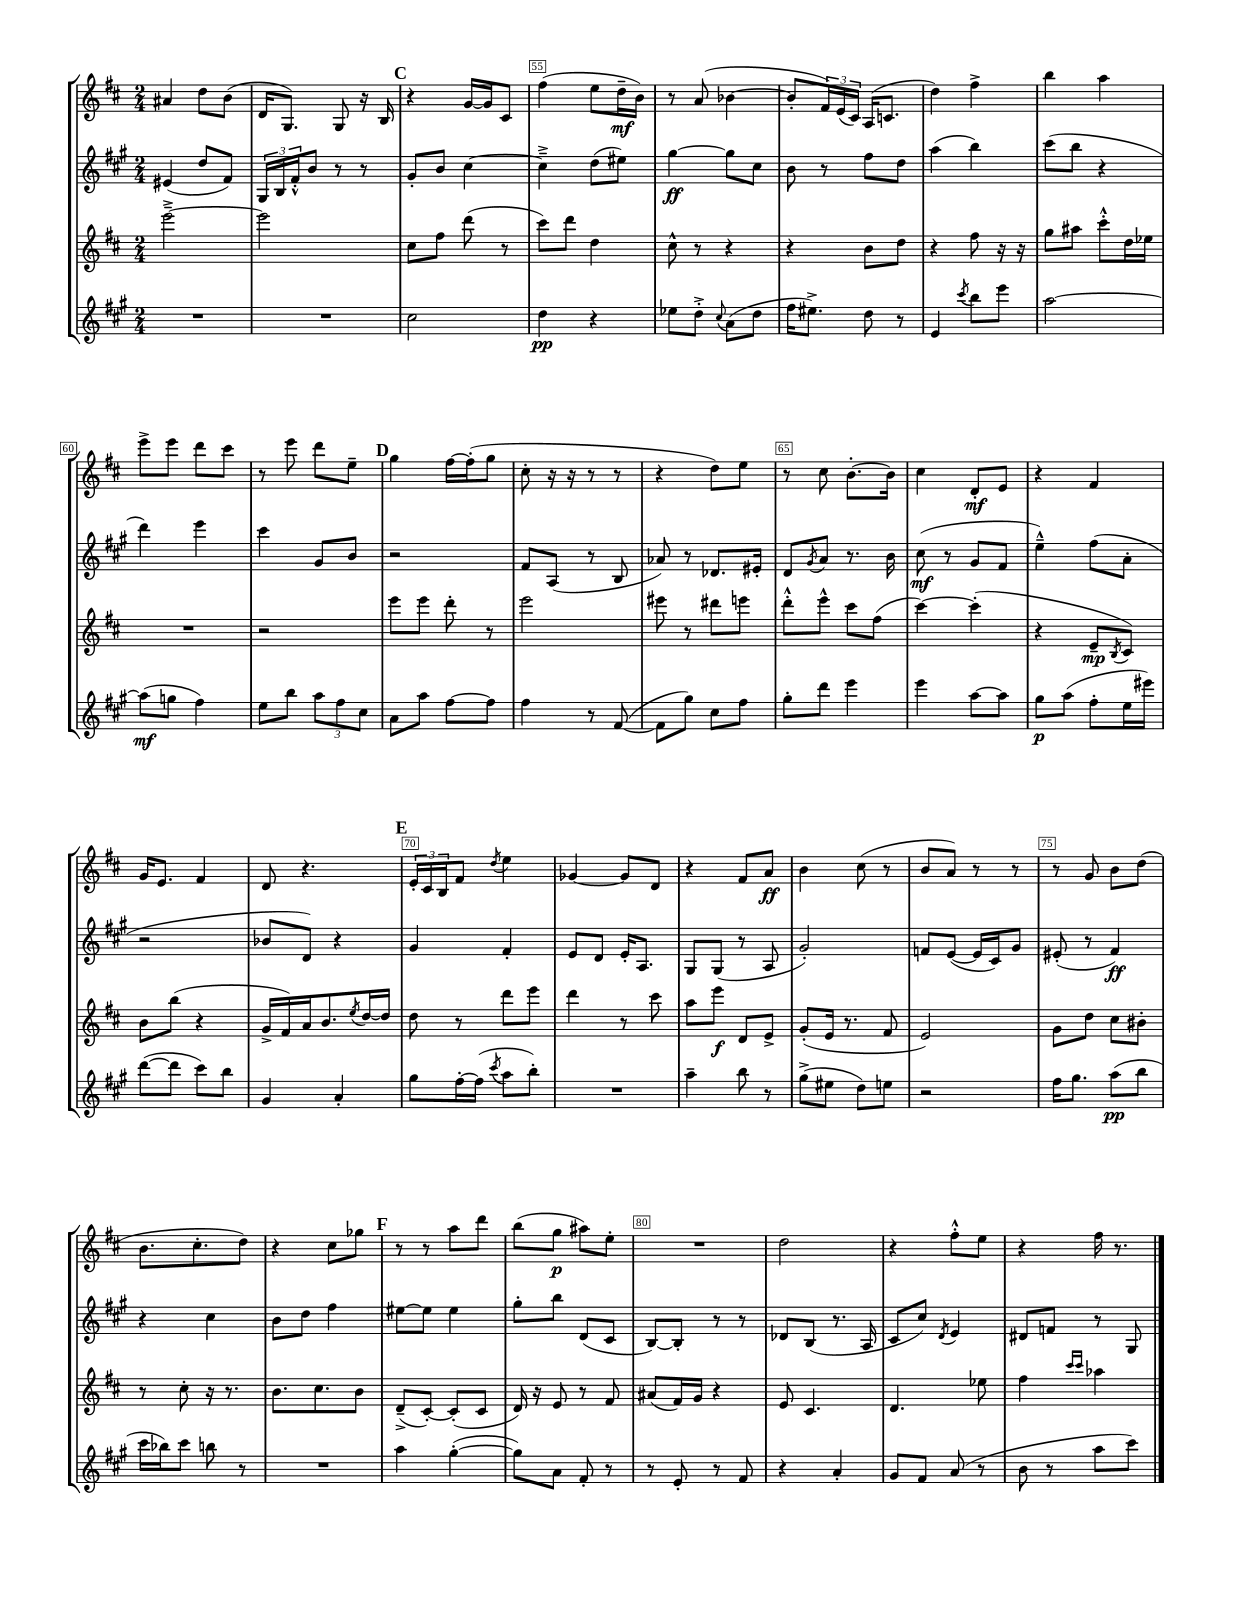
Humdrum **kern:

**kern	**dynam	**kern	**dynam	**kern	**dynam	**kern	**dynam
*part4	*part4	*part3	*part3	*part2	*part2	*part1	*part1
*staff4	*staff4	*staff3	*staff3	*staff2	*staff2	*staff1	*staff1
*clefG2	*	*clefG2	*	*clefG2	*	*clefG2	*
*k[f#c#g#]	*	*k[f#c#]	*	*k[f#c#g#]	*	*k[f#c#]	*
*M2/4	*	*M2/4	*	*M2/4	*	*M2/4	*
=52	=52	=52	=52	=52	=52	=52	=52
2r	.	[2eee~^\	.	(4e#X/	.	4a#X/	.
.	.	.	.	8dd/L	.	8dd\L	.
.	.	.	.	8f#/J)	.	(8b\J	.
=53	=53	=53	=53	=53	=53	=53	=53
2r	.	2eee\]	.	24G#/LL	.	16d/KL	.
.	.	.	.	24B/	.	.	.
.	.	.	.	.	.	8.G/J)	.
.	.	.	.	24f#'^^/J	.	.	.
.	.	.	.	8b/J	.	.	.
.	.	.	.	8r	.	8G/	.
.	.	.	.	8r	.	16r	.
.	.	.	.	.	.	16B/	.
!!LO:REH:place=s1:t=C
=54	=54	=54	=54	=54	=54	=54	=54
2cc#\	.	8cc#\L	.	8g#'/L	.	4r	.
.	.	8ff#\J	.	8b/J	.	.	.
.	.	(8ddd\	.	[4cc#\	.	[16g/LL	.
.	.	.	.	.	.	16g/J]	.
.	.	8r	.	.	.	8c#/J	.
=55	=55	=55	=55	=55	=55	=55	=55
4dd\	pp	8ccc#\L)	.	4cc#~^\]	.	(4ff#\	.
.	.	8ddd\J	.	.	.	.	.
4r	.	4dd\	.	(8dd\L	.	8ee\L	.
.	.	.	.	8ee#X\J)	.	16dd~\L	mf
.	.	.	.	.	.	16b\JJ)	.
=56	=56	=56	=56	=56	=56	=56	=56
8ee-X\L	.	8cc#^^\	.	[4gg#\	ff	8r	.
8dd'^\J	.	8r	.	.	.	(8a/	.
8qqcc#/	.	.	.	.	.	.	.
(8a\L	.	4r	.	8gg#\L]	.	[4b-X\	.
8dd\J	.	.	.	8cc#\J	.	.	.
=57	=57	=57	=57	=57	=57	=57	=57
16ff#\KL	.	4r	.	8b\	.	8b-'/L]	.
8.ee#X^\J)	.	.	.	.	.	.	.
.	.	.	.	8r	.	24f#/L)	.
.	.	.	.	.	.	(24e/	.
.	.	.	.	.	.	24c#/JJ)	.
8dd\	.	8b\L	.	8ff#\L	.	(16A/KL	.
.	.	.	.	.	.	8.cn/J	.
8r	.	8dd\J	.	8dd\J	.	.	.
=58	=58	=58	=58	=58	=58	=58	=58
4e/	.	4r	.	(4aa\	.	4dd\)	.
8qccc#/	.	.	.	.	.	.	.
8bb\L	.	8ff#\	.	4bb\)	.	4ff#^\	.
8eee\J	.	16r	.	.	.	.	.
.	.	16r	.	.	.	.	.
=59	=59	=59	=59	=59	=59	=59	=59
[2aa\	.	8gg\L	.	(8ccc#\L	.	4bb\	.
.	.	8aa#X\J	.	8bb\J	.	.	.
.	.	8ccc#'^^\L	.	4r	.	4aa\	.
.	.	16dd\L	.	.	.	.	.
.	.	16ee-X\JJ	.	.	.	.	.
!!LO:LB:g=z
=60	=60	=60	=60	=60	=60	=60	=60
(8aa\L]	mf	2r	.	4ddd\)	.	8eee^\L	.
8ggn\J	.	.	.	.	.	8eee\J	.
4ff#\)	.	.	.	4eee\	.	8ddd\L	.
.	.	.	.	.	.	8ccc#\J	.
=61	=61	=61	=61	=61	=61	=61	=61
8ee\L	.	2r	.	4ccc#\	.	8r	.
8bb\J	.	.	.	.	.	8eee\	.
12aa\L	.	.	.	8g#/L	.	8ddd\L	.
12ff#\	.	.	.	.	.	.	.
.	.	.	.	8b/J	.	8ee~\J	.
12cc#\J	.	.	.	.	.	.	.
!!LO:REH:place=s1:t=D
=62	=62	=62	=62	=62	=62	=62	=62
8a\L	.	8eee\L	.	2r	.	4gg\	.
8aa\J	.	8eee\J	.	.	.	.	.
[8ff#\L	.	8ddd'\	.	.	.	[16ff#\LL	.
.	.	.	.	.	.	(16ff#'\J]	.
8ff#\J]	.	8r	.	.	.	8gg\J	.
=63	=63	=63	=63	=63	=63	=63	=63
4ff#\	.	2eee\	.	8f#/L	.	8cc#'\	.
.	.	.	.	(8A/J	.	16r	.
.	.	.	.	.	.	16r	.
8r	.	.	.	8r	.	8r	.
([8f#/	.	.	.	8B/	.	8r	.
=64	=64	=64	=64	=64	=64	=64	=64
8f#\L]	.	8eee#X\	.	8a-X/)	.	4r	.
8gg#\J)	.	8r	.	8r	.	.	.
8cc#\L	.	8ddd#X\L	.	8.d-X/L	.	8dd\L)	.
8ff#\J	.	8eeen\J	.	.	.	8ee\J	.
.	.	.	.	16e#X'/Jk	.	.	.
=65	=65	=65	=65	=65	=65	=65	=65
8gg#'\L	.	8ddd'^^\L	.	8d/L	.	8r	.
.	.	.	.	8qg#/	.	.	.
8ddd\J	.	8eee^^\J	.	8a/J	.	8cc#\	.
4eee\	.	8ccc#\L	.	8.r	.	[8.b'\L	.
.	.	(8ff#\J	.	.	.	.	.
.	.	.	.	16b\	.	16b\Jk]	.
=66	=66	=66	=66	=66	=66	=66	=66
4eee\	.	[4ccc#\)	.	(8cc#\	mf	4cc#\	.
.	.	.	.	8r	.	.	.
[8aa\L	.	(4ccc#'\]	.	8g#/L	.	8d'/L	mf
8aa\J]	.	.	.	8f#/J	.	8e/J	.
=67	=67	=67	=67	=67	=67	=67	=67
8gg#\L	p	4r	.	4ee~^^\)	.	4r	.
(8aa\J	.	.	.	.	.	.	.
8ff#'\L	.	8e~/L	mp	(8ff#\L	.	4f#/	.
.	.	8qB/	.	.	.	.	.
16ee\L	.	8c#/J)	.	8a'\J	.	.	.
16eee#X\JJ)	.	.	.	.	.	.	.
!!LO:LB:g=z
=68	=68	=68	=68	=68	=68	=68	=68
([8ddd\L	.	8b\L	.	2r	.	16g/KL	.
.	.	.	.	.	.	8.e/J	.
8ddd\J]	.	(8bb\J	.	.	.	.	.
8ccc#\L)	.	4r	.	.	.	4f#/	.
8bb\J	.	.	.	.	.	.	.
=69	=69	=69	=69	=69	=69	=69	=69
4g#/	.	16g^/LL	.	8b-X/L	.	8d/	.
.	.	16f#/)	.	.	.	.	.
.	.	16a/J	.	8d/J)	.	4.r	.
.	.	8.b/	.	.	.	.	.
4a'/	.	.	.	4r	.	.	.
.	.	8qee/	.	.	.	.	.
.	.	[16dd/L	.	.	.	.	.
.	.	16dd/JJ]	.	.	.	.	.
!!LO:REH:place=s1:t=E
=70	=70	=70	=70	=70	=70	=70	=70
8gg#\L	.	8dd\	.	4g#/	.	24e'/LL	.
.	.	.	.	.	.	24c#/	.
.	.	.	.	.	.	24B/J	.
[16ff#'\L	.	8r	.	.	.	8f#/J	.
(16ff#\JJ]	.	.	.	.	.	.	.
8qccc#/	.	.	.	.	.	8qdd/	.
8aa\L	.	8ddd\L	.	4f#'/	.	4ee\	.
8bb'\J)	.	8eee\J	.	.	.	.	.
=71	=71	=71	=71	=71	=71	=71	=71
2r	.	4ddd\	.	8e/L	.	[4g-X/	.
.	.	.	.	8d/J	.	.	.
.	.	8r	.	16e'/KL	.	8g-/L]	.
.	.	.	.	8.A/J	.	.	.
.	.	8ccc#\	.	.	.	8d/J	.
=72	=72	=72	=72	=72	=72	=72	=72
4aa~\	.	8aa\L	.	8G#/L	.	4r	.
.	.	8eee\J	f	(8G#/J	.	.	.
8bb\	.	8d/L	.	8r	.	8f#/L	.
8r	.	8e^/J	.	8A/	.	8a/J	ff
=73	=73	=73	=73	=73	=73	=73	=73
(8gg#^\L	.	(8g'/L	.	2g#'/)	.	4b\	.
8ee#X\J	.	16e/Jk	.	.	.	.	.
.	.	8.r	.	.	.	.	.
8dd\L)	.	.	.	.	.	(8cc#\	.
8een\J	.	8f#/	.	.	.	8r	.
=74	=74	=74	=74	=74	=74	=74	=74
2r	.	2e/)	.	8fn/L	.	8b/L	.
.	.	.	.	([8e/J	.	8a/J)	.
.	.	.	.	16e/LL]	.	8r	.
.	.	.	.	16c#/J)	.	.	.
.	.	.	.	8g#/J	.	8r	.
=75	=75	=75	=75	=75	=75	=75	=75
16ff#\KL	.	8g\L	.	(8e#X'/	.	8r	.
8.gg#\J	.	.	.	.	.	.	.
.	.	8dd\J	.	8r	.	8g/	.
(8aa\L	pp	8cc#\L	.	4f#/)	ff	8b\L	.
8bb\J	.	8b#X'\J	.	.	.	(8dd\J	.
!!LO:LB:g=z
=76	=76	=76	=76	=76	=76	=76	=76
16ccc#\LL	.	8r	.	4r	.	8.b\L	.
16bb-X\J)	.	.	.	.	.	.	.
8ccc#\J	.	8cc#'\	.	.	.	.	.
.	.	.	.	.	.	8.cc#'\	.
8bbn\	.	16r	.	4cc#\	.	.	.
.	.	8.r	.	.	.	.	.
8r	.	.	.	.	.	8dd\J)	.
=77	=77	=77	=77	=77	=77	=77	=77
2r	.	8.b\L	.	8b\L	.	4r	.
.	.	.	.	8dd\J	.	.	.
.	.	8.cc#\	.	.	.	.	.
.	.	.	.	4ff#\	.	8cc#\L	.
.	.	8b\J	.	.	.	8gg-X\J	.
!!LO:REH:place=s1:t=F
=78	=78	=78	=78	=78	=78	=78	=78
4aa\	.	(8d~^/L	.	[8ee#X\L	.	8r	.
.	.	[8c#'/J)	.	8ee#\J]	.	8r	.
([4gg#'\	.	(8c#'/L]	.	4ee#\	.	8aa\L	.
.	.	8c#/J	.	.	.	8ddd\J	.
=79	=79	=79	=79	=79	=79	=79	=79
8gg#\L])	.	16d/)	.	8gg#'\L	.	(8bb\L	.
.	.	16r	.	.	.	.	.
8a\J	.	8e/	.	8bb\J	.	8gg\J	p
8f#'/	.	8r	.	(8d/L	.	8aa#X\L)	.
8r	.	8f#/	.	8c#/J	.	8ee'\J	.
=80	=80	=80	=80	=80	=80	=80	=80
8r	.	(8a#X/L	.	[8B/L)	.	2r	.
8e'/	.	16f#/L)	.	8B'/J]	.	.	.
.	.	16g/JJ	.	.	.	.	.
8r	.	4r	.	8r	.	.	.
8f#/	.	.	.	8r	.	.	.
=81	=81	=81	=81	=81	=81	=81	=81
4r	.	8e/	.	8d-X/L	.	2dd\	.
.	.	4.c#/	.	(8B/J	.	.	.
4a'/	.	.	.	8.r	.	.	.
.	.	.	.	16A/	.	.	.
=82	=82	=82	=82	=82	=82	=82	=82
8g#/L	.	4.d/	.	8c#/L	.	4r	.
8f#/J	.	.	.	8cc#/J)	.	.	.
.	.	.	.	8qd/	.	.	.
(8a/	.	.	.	4e/	.	8ff#'^^\L	.
8r	.	8ee-X\	.	.	.	8ee\J	.
=83	=83	=83	=83	=83	=83	=83	=83
8b\	.	4ff#\	.	8d#X/L	.	4r	.
8r	.	.	.	8fn/J	.	.	.
.	.	16qqccc#/LL	.	.	.	.	.
.	.	16qqccc#/JJ	.	.	.	.	.
8aa\L	.	4aa-X\	.	8r	.	16ff#\	.
.	.	.	.	.	.	8.r	.
8ccc#\J)	.	.	.	8G#/	.	.	.
==	==	==	==	==	==	==	==
*-	*-	*-	*-	*-	*-	*-	*-
